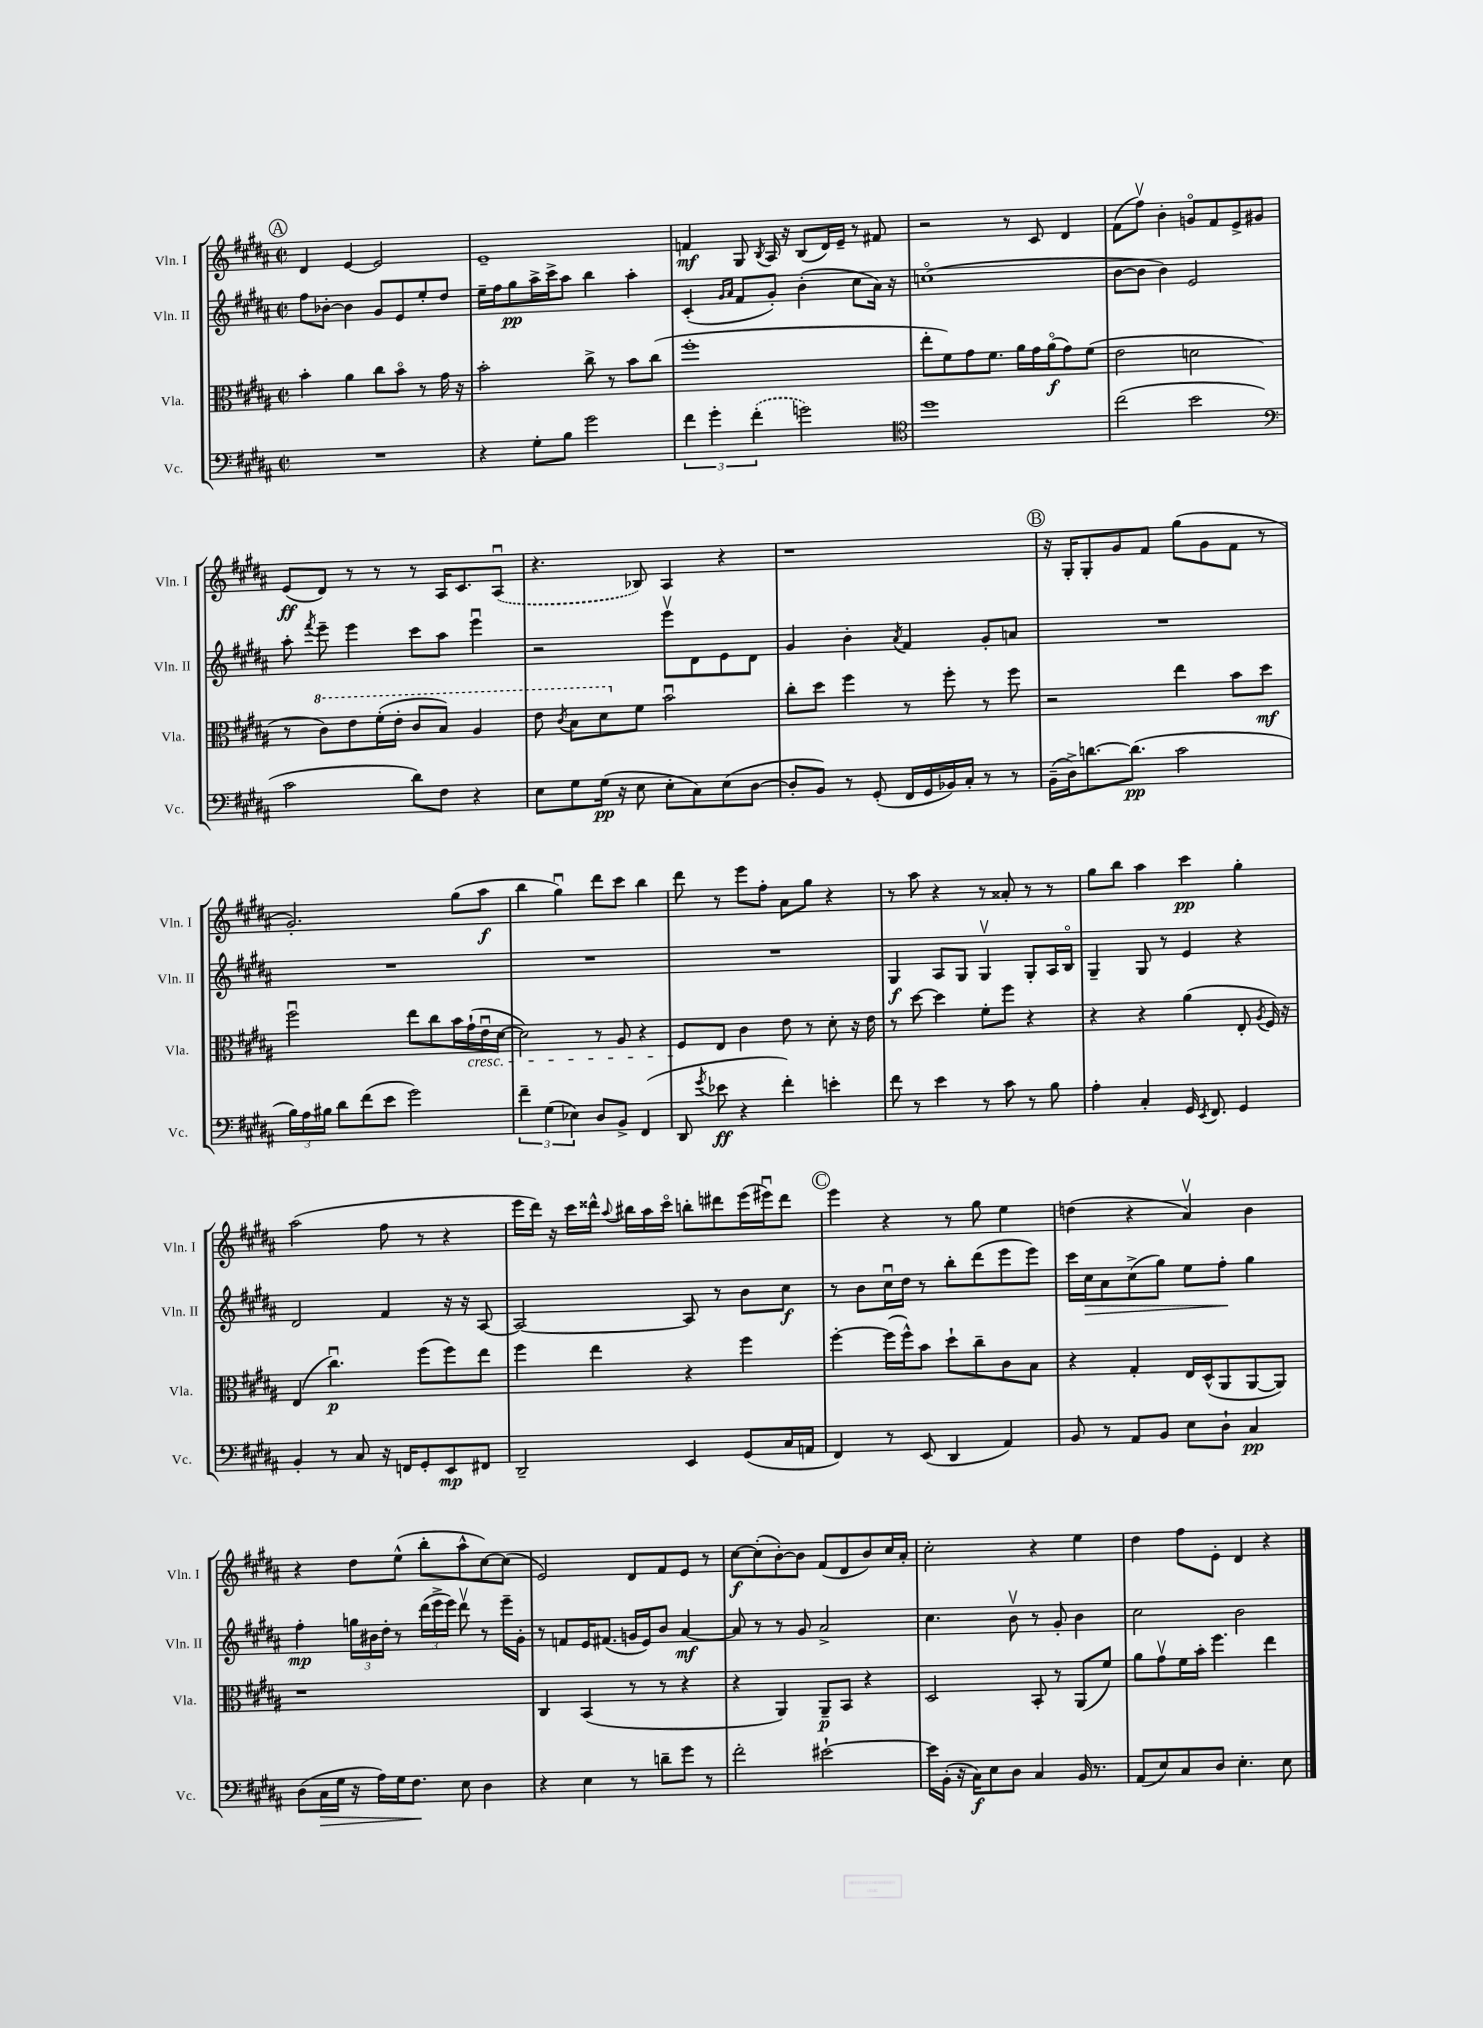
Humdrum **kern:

**kern	**kern	**kern	**kern
*staff4	*staff3	*staff2	*staff1
*clefF4	*clefC3	*clefG2	*clefG2
*k[f#c#g#d#a#]	*k[f#c#g#d#a#]	*k[f#c#g#d#a#]	*k[f#c#g#d#a#]
*M2/2	*M2/2	*M2/2	*M2/2
*met(c|)	*met(c|)	*met(c|)	*met(c|)
1r	4b'\	8ff#\L	4d#/
.	.	[8b-'\J	.
.	4a#\	4b-\]	[4e/
.	8cc#\L	8g#/L	2e/]
.	8bo\J	8e/	.
.	8r	8ee'/	.
.	16g#\	8dd#/J	.
.	16r	.	.
=	=	=	=
4r	2b'\	16ee~\LL	1e~
.	.	16ff#\J	.
.	.	8gg#\	.
8G#'\L	.	16aa#^\L	.
.	.	16ccc#^\J	.
8B\J	.	8aa#\J	.
2g#\	8cc#^\	4bb\	.
.	8r	.	.
.	8b\L	4aa#'\	.
.	(8cc#\J	.	.
=	=	=	=
6f#\	1ff#'	(4c#'/	4f/
6g#'\	.	.	.
.	.	16qqg#/LL	.
.	.	16qqa#/JJ	.
.	.	8f#/L	8G#/
(6f#'\	.	.	.
.	.	.	8qB/
.	.	8g#'/J)	16A#/
.	.	.	16r
2g\)	.	(4b'\	(8B/L
.	.	.	16d#/L)
.	.	.	16e~/JJ
.	.	8cc#\L	8r
.	.	16a#\Jk)	8f#/
.	.	16r	.
=	=	=	=
*clefC4	*	*	*
1dd#	8ee'\L	(1cco	2r
.	8f#\)	.	.
.	8g#\	.	.
.	8.f#\J	.	.
.	.	.	8r
.	16a#\LL	.	.
.	16g#\	.	8c#/
.	(16a#o\J	.	.
.	8g#\)	.	4d#/
.	(8f#\J	.	.
=	=	=	=
(2cc#\	2e\	[8b\L	(8f#\L
.	.	8b\]J	8ff#v\J)
.	.	4b\)	4b'\
2b\	2d\	2e/	8go/L
.	.	.	8f#/
.	.	.	8e^/
.	.	.	8g#/J
=	=	=	=
*clefF4	*	*	*
2c#\	8r	8aa#'\	(8e/L
.	.	8qfff#/	.
.	8cc#\L)	8eee~\	8d#/J)
.	8ee\	4eee\	8r
.	(16ff#'\L	.	8r
.	16ee'\JJ	.	.
8d#\L)	8cc#/L	8ccc#\L	8r
8F#\J	8b/J)	8aa#\J	16A#/LK
.	.	.	8.c#/
4r	4a#/	4eeeu\	.
.	.	.	(8A#u/J
=	=	=	=
8E\L	8ee\	2r	4.r
.	8qcc#/	.	.
8G#\	8b\L	.	.
(16G#\Jk	8dd#\	.	.
16r	.	.	.
8E\	8f#\J	.	8B-/)
8E'\L	2bu\	8eeev\L	4A#/
8C#\)	.	8d#\	.
(8E\	.	8e\	4r
[8D#\J	.	8d#\J	.
=	=	=	=
8D#'/]L	8cc#'\L	4g#/	1r
8BB/J)	8dd#\J	.	.
8r	4ff#\	4b'\	.
(8GG#'/	.	.	.
.	.	8qa#/	.
16FF#/LL	8r	4f#/	.
16GG#/	.	.	.
16BB-/)	8ff#'\	.	.
16C#'/JJ	.	.	.
8r	8r	8g#'/L	.
8r	8ff#\	8a/J	.
=	=	=	=
(16BB~\LL	2r	1r	16r
16D#^\J)	.	.	16G#'/LK
[8.d\	.	.	8G#'/
.	.	.	8g#/
(8.d\]J	.	.	.
.	.	.	8f#/J
2c#\	4ee\	.	(8gg#\L
.	.	.	8g#\
.	8b\L	.	8f#\J
.	8dd#\J	.	8r
=	=	=	=
24B\LL)	2ff#u\	1r	2.g#'/)
24A#\	.	.	.
24B#\JJ	.	.	.
8d#\L	.	.	.
(8f#\	.	.	.
8e\J	.	.	.
2g#\)	8ee\L	.	.
.	8cc#\	.	.
.	16b\L	.	(8gg#\L
.	(16g#`\	.	.
.	16eu\	.	8aa#\J
.	[16d#\JJ	.	.
=	=	=	=
6f#~\	2d#\])	1r	4bb\
(6G#\	.	.	.
.	.	.	4gg#u\)
6E-\)	.	.	.
8D#/L	8r	.	8ddd#\L
8BB^/J	8A#/	.	8ccc#\J
(4FF#/	4r	.	4bb\
=	=	=	=
8DD#/	8F#/L	1r	8ddd#\
8qg#/	.	.	.
8e-\	8E/J	.	8r
4r	4c#\	.	8eee\L
.	.	.	8ff#'\J
4f#'\)	8e\	.	8a#\L
.	8r	.	8gg#\J
4e'\	8d#'\	.	4r
.	16r	.	.
.	16e\	.	.
=	=	=	=
8f#\	8r	4G#/	8r
8r	[8dd#\	.	8aa#\
4e\	4dd#\]	8A#/L	4r
.	.	8G#/J	.
8r	8f#'\L	4G#v/	8r
8c#\	8ff#\J	.	8a##'/
8r	4r	8G#'/L	8r
8B\	.	16A#/L	8r
.	.	16Bo/JJ	.
=	=	=	=
4A#'\	4r	4G#~/	8gg#\L
.	.	.	8bb\J
4C#'/	4r	8G#/	4aa#\
.	.	8r	.
16GG#/	(4a#\	4e/	4ccc#\
8qEE/	.	.	.
8.FF#/	.	.	.
4GG#/	8E'/	4r	4gg#'\
.	8qA#/	.	.
.	16F#/)	.	.
.	16r	.	.
=	=	=	=
4BB'/	(4E/	2d#/	(2aa#\
8r	4.cc#u\)	.	.
8C#/	.	.	.
16r	.	4f#/	8ff#\
16FF/LK	.	.	.
8GG#'/	(8ff#\L	.	8r
8EE/	8ff#\)	16r	4r
.	.	16r	.
8FF#/J	8ee\J	[8A#/	.
=	=	=	=
2DD#~/	4ff#\	2A#/_	16eee\LL
.	.	.	16ddd#\JJ)
.	.	.	16r
.	.	.	16ccc#\LL
.	4ee\	.	16ddd##^^\JJ
.	.	.	8qqaa#/
.	.	.	16bb#\LL
.	.	.	16aa#\
.	.	.	16ccc#o\JJ
4EE/	4r	8A#/]	8bb'\L
.	.	8r	8ddd#\
(8GG#/L	4ff#\	8b\L	(16eee\L
.	.	.	16eee#u\J)
16C#/L	.	8cc#\J	8ddd#\J
16AA/JJ	.	.	.
=	=	=	=
4FF#/)	[4ff#'\	8r	4eee\
.	.	8b\L	.
8r	(16ff#\]LL	16cc#u\L	4r
.	16ff#^^\J)	16dd#\JJ	.
(8EE/	8b\J	8r	.
4DD#/	8dd#`\L	8bb'\L	8r
.	8cc#~\	(8ddd#\	8gg#\
4AA#/)	8c#\	8eee\	4ee\
.	8B\J	8eee\J)	.
=	=	=	=
8BB/	4r	16ccc#\LL	(4dd\
.	.	16cc#\J	.
8r	.	8a#\	.
8AA#/L	4G#'/	(8cc#^\	4r
8BB/J	.	8gg#\J)	.
8E\L	16E/LL	8ee\L	4a#v/)
.	(16D#^^/J	.	.
8D#`\J	8AA#/	8ff#'\J	.
4C#/	[8AA#/	4gg#\	4b\
.	8AA#/]J)	.	.
=	=	=	=
(8D#\L	1r	4ff#'\	4r
16C#\L	.	.	.
16G#\JJ	.	.	.
16r	.	24gg\LL	8dd#\L
.	.	24b#\	.
16A#\LL)	.	.	.
.	.	24dd#'\JJ	.
16G#\J	.	8r	(8ee^^\J
8.F#\J	.	.	.
.	.	(24ddd#\LL	8bb'\L
.	.	24eee^\	.
.	.	24eee\JJ)	.
8E\	.	8ddd#v\	8aa#^^\
4D#\	.	8r	[8cc#\)
.	.	16eee~\LL	(8cc#\]J
.	.	16g#'\JJ	.
=	=	=	=
4r	4C#/	8r	2e/)
.	.	8f/L	.
4E\	(4BB/	16e/K	.
.	.	(8.f#/J	.
8r	8r	16g/LL	8d#/L
.	.	16e/J)	.
8d~\L	8r	8b/J	8f#/
8g#\J	4r	[4a#/	8e/J
8r	.	.	8r
=	=	=	=
2f#'\	4r	8a#/]	[8cc#\L
.	.	8r	(8cc#'\]
.	4AA#/)	8r	[8b'\)
.	.	8g#/	8b\]J
[2e#`\	8AA#~/L	2a#^/	(8f#/L
.	8BB/J	.	8d#/
.	4r	.	8b/)
.	.	.	16cc#/L
.	.	.	16a#'/JJ
=	=	=	=
16e#\]LL	2D#/	4.cc#\	2cc#'\
(16BB'\JJ	.	.	.
16r	.	.	.
16C#\LK)	.	.	.
8E\	.	.	.
8D#\J	.	8bv\	.
4C#/	8BB'/	8r	4r
.	8r	8g#'/	.
16BB/	(8AA#/L	4b\	4ee\
8.r	.	.	.
.	8f#/J)	.	.
=	=	=	=
(8AA#/L	8a#\L	2cc#\	4dd#\
8E/)	8g#v\	.	.
8C#/	16f#\L	.	8ff#\L
.	16b'\JJ	.	.
8D#/J	4.ff#\	.	8e'\J
4.E'\	.	2b\	4d#/
.	4ee\	.	4r
8E\	.	.	.
==	==	==	==
*-	*-	*-	*-
